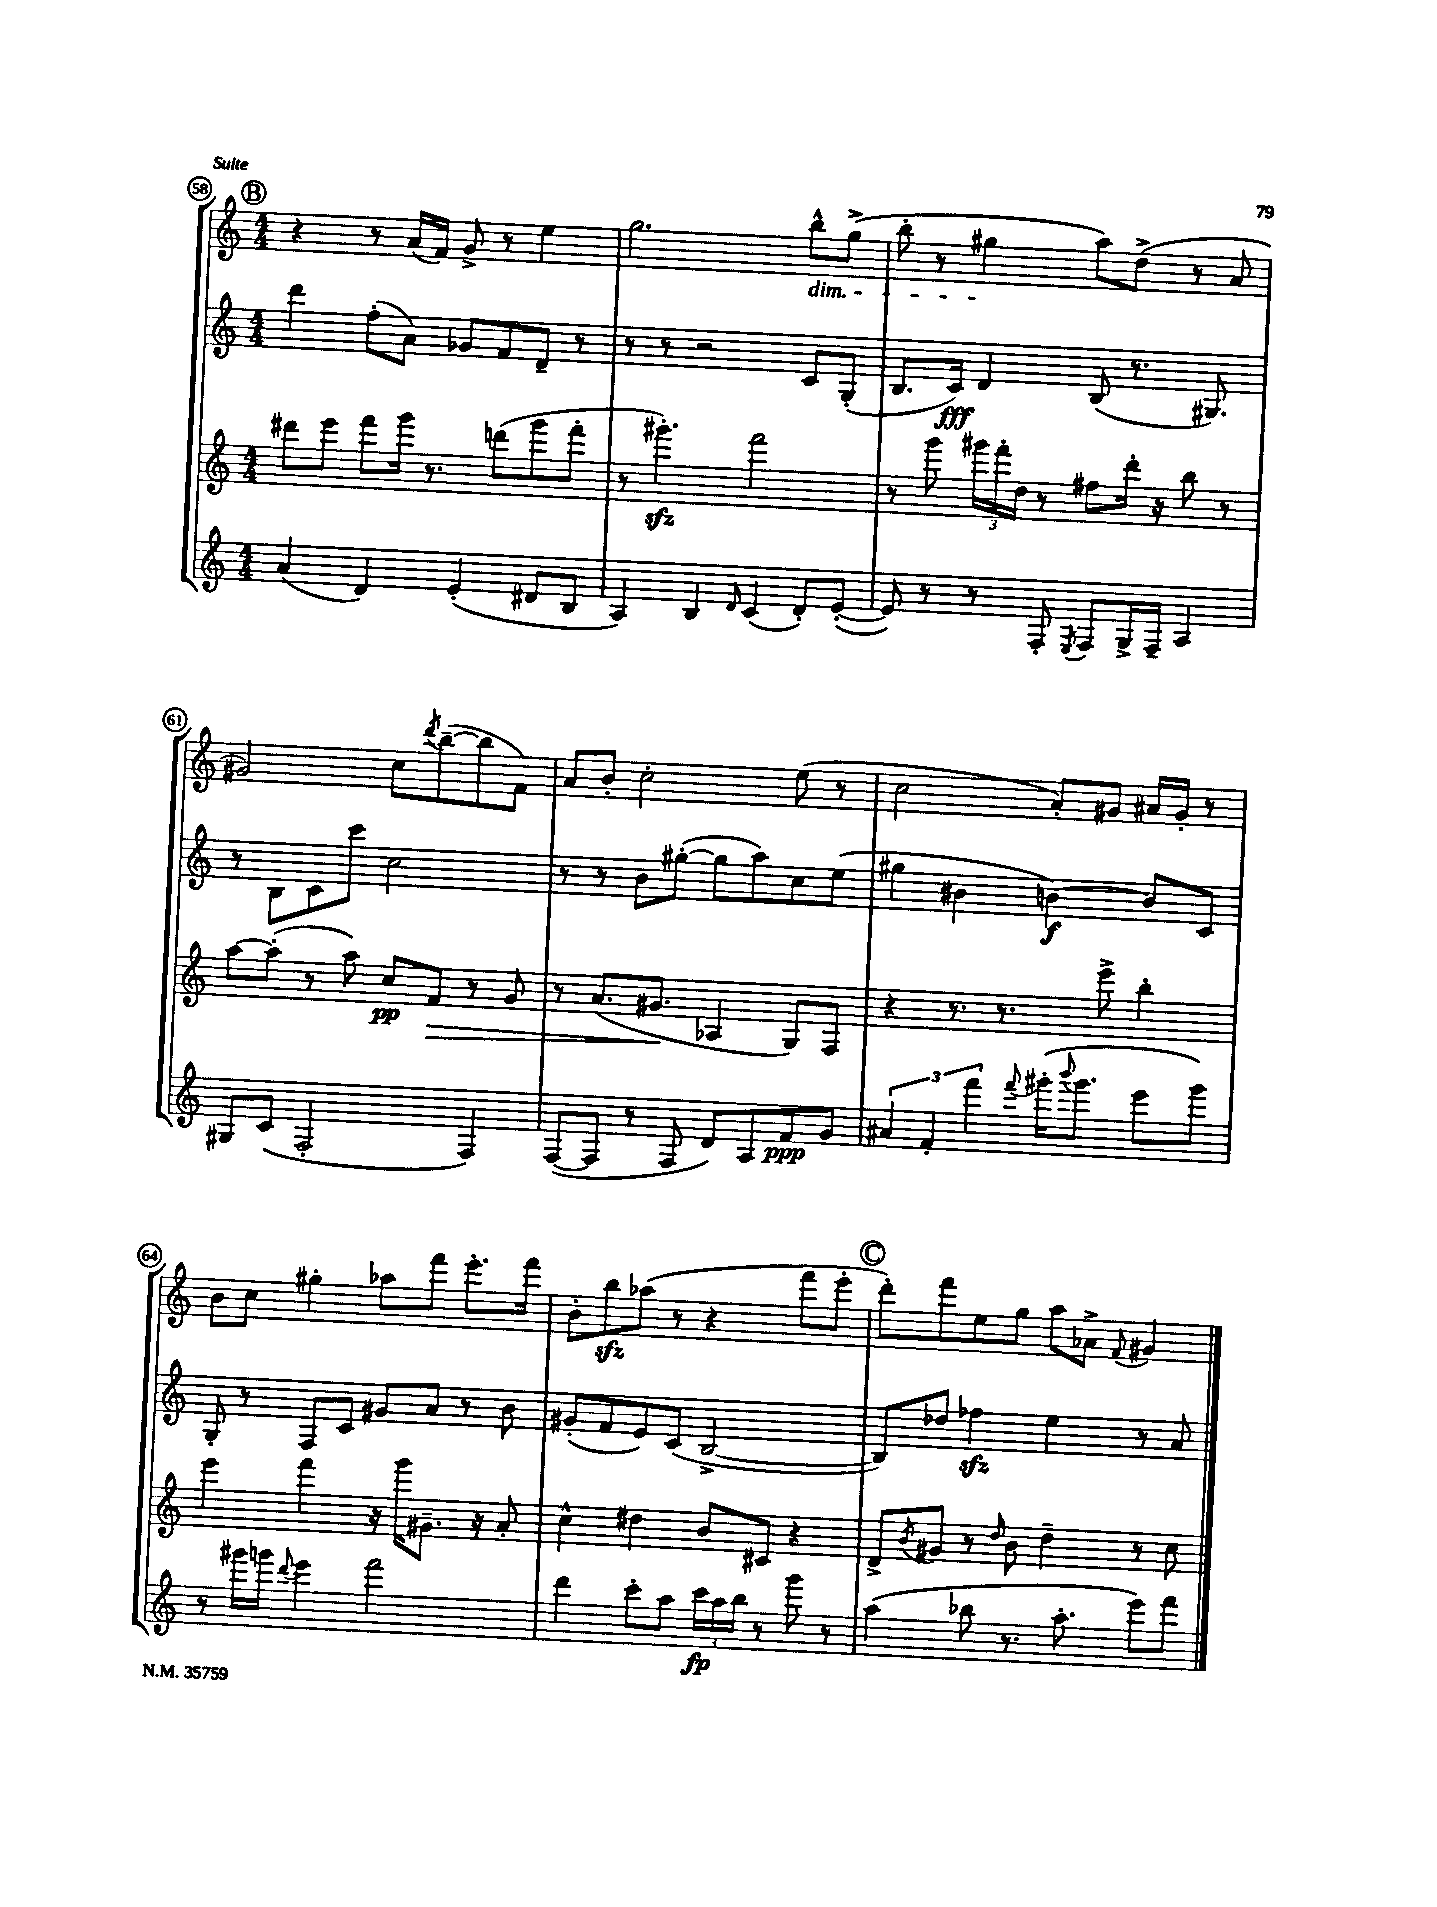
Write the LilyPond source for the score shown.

<<
\new StaffGroup <<
\new Staff = "s0" {
    \clef treble \key c \major \numericTimeSignature \time 4/4
    \mark \markup { \circle "B" } r4 r8 a'16( f'16) g'8-> r8 e''4 |
    g''2. b''8-^\dim g''8->( |
    b''8-. r8 gis''4\! a''8) d''8->( r8 a'8 |
    gis'2) c''8 \acciaccatura { d'''8 } b''8~--( b''8 f'8) |
    a'8 b'8-. c''2-. e''8( r8 |
    c''2 a'8-.) gis'8 ais'16 gis'16-. r8 |
    b'8 c''8 gis''4-. aes''8 f'''8 e'''8.-. f'''16 |
    b'8-. b''8\sfz aes''8( r8 r4 f'''8 e'''8-. |
    \mark \markup { \circle "C" } d'''8-.) f'''8 e''8 g''8 a''8 aes'8-> \appoggiatura { f'8 } gis'4 \bar "|." |
}
\new Staff = "s1" {
    \clef treble \key c \major \numericTimeSignature \time 4/4
    \mark \markup { \circle "B" } d'''4 f''8-.( a'8) ges'8 f'8 d'8-- r8 |
    r8 r8 r2 c'8 g8-.( |
    b8. c'16\fff) d'4 b8( r8. gis8.) |
    r8 b8 c'8 c'''8 c''2 |
    r8 r8 b'8 gis''8~-.( gis''8 a''8) c''8 e''8( |
    gis''4 bis'4 b'4~\f) b'8 c'8 |
    g8-. r8 f8 c'8 gis'8 a'8 r8 b'8 |
    gis'8-.( f'8 e'8) c'8( b2~-> |
    \mark \markup { \circle "C" } b8) des''8 fes''4\sfz e''4 r8 a'8 \bar "|." |
}
\new Staff = "s2" {
    \clef treble \key c \major \numericTimeSignature \time 4/4
    \mark \markup { \circle "B" } dis'''8 e'''8 f'''8 g'''16 r8. d'''8( g'''8 f'''8-. |
    r8 gis'''4.-.\sfz) f'''2 |
    r8 g'''8 \tuplet 3/2 { gis'''16 f'''16-. d''16 } r8 fis''8 d'''16-. r16 b''8 r8 |
    a''8~ a''8-.( r8 a''8) c''8\pp f'8\> r8 g'8 |
    r8 a'8.( gis'8.\! aes4 g8) f8 |
    r4 r8. r8. e'''8-> b''4-. |
    e'''4 f'''4 r16 g'''16 gis'8.-- r16 a'8-. |
    c''4-^ dis''4 b'8 cis'8 r4 |
    \mark \markup { \circle "C" } d'8-> \acciaccatura { b'8 } gis'8 r8 \grace { d''16 } b'8 d''4-- r8 c''8 \bar "|." |
}
\new Staff = "s3" {
    \clef treble \key c \major \numericTimeSignature \time 4/4
    \mark \markup { \circle "B" } a'4( d'4) e'4-.( dis'8 b8 |
    a4) b4 \grace { d'16 } c'4( d'8-.) e'8~-.( |
    e'8) r8 r8 f8-. \acciaccatura { e8 } f8 g16-> f16-- a4 |
    gis8 c'8( f2-. f4) |
    f8~( f8 r8 f8 d'8) a8 f'8\ppp g'8 |
    \tuplet 3/2 { ais'4 f'4-. f'''4 } \appoggiatura { f'''8 } gis'''16-.( \appoggiatura { b'''8 } gis'''8. e'''8 gis'''8) |
    r8 gis'''16 g'''16 \appoggiatura { d'''8 } e'''4 f'''2 |
    d'''4 c'''8-. a''8 \tuplet 3/2 { c'''16\fp a''16 b''16 } r8 g'''8 r8 |
    \mark \markup { \circle "C" } a''4( bes''8 r8. a''8.-. e'''8) f'''8 \bar "|." |
}
>>
>>
\layout { \context { \Score currentBarNumber = #58 \override BarNumber.stencil = #(make-stencil-circler 0.1 0.3 ly:text-interface::print) } }
